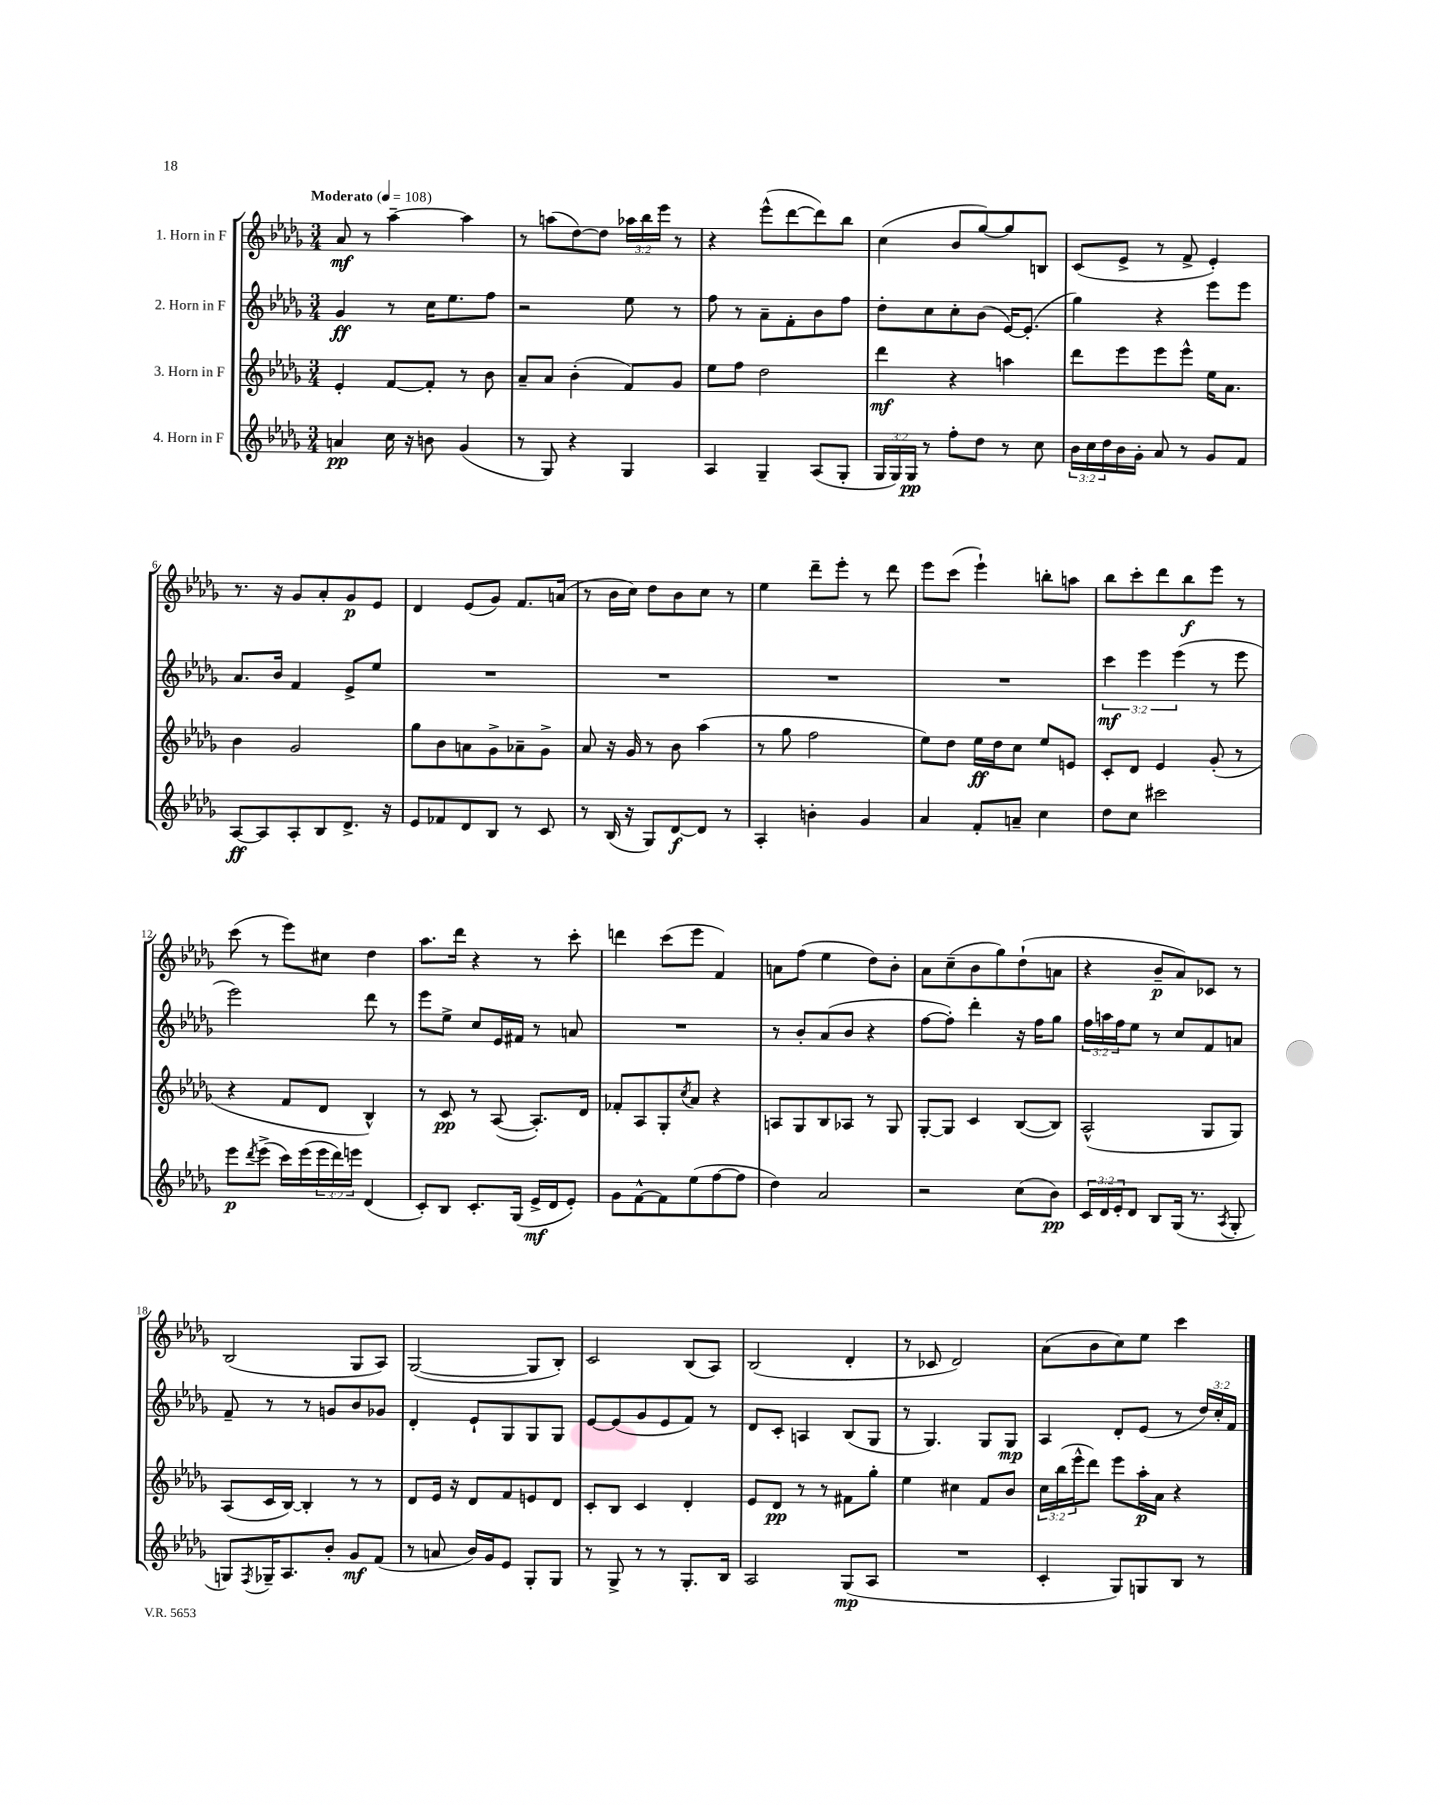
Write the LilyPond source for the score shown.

<<
\new StaffGroup <<
\new Staff = "s0" \with { instrumentName = "1. Horn in F" } {
    \clef treble \key des \major \numericTimeSignature \time 3/4 \override Staff.TupletNumber.text = #tuplet-number::calc-fraction-text \tempo "Moderato" 4 = 108
    aes'8\mf r8 aes''4~-- aes''4 |
    r8 a''8( des''8~) des''8 \tuplet 3/2 { aes''16 bes''16 ees'''16 } r8 |
    r4 ees'''8-^( des'''8~ des'''8) bes''8 |
    c''4( bes'8 ges''8~) ges''8 b8 |
    c'8( ees'8-> r8 f'8-> ees'4-.) |
    r8. r16 ges'8 aes'8-. ges'8\p ees'8 |
    des'4 ees'8( ges'8) f'8. a'16( |
    r8 bes'16 c''16) des''8 bes'8 c''8 r8 |
    ees''4 des'''8-- ees'''8-. r8 des'''8 |
    ees'''8 c'''8( ees'''4-!) b''8-. a''8 |
    bes''8 c'''8-. des'''8 bes''8\f ees'''8 r8 |
    c'''8( r8 ees'''8) cis''8 des''4 |
    aes''8. des'''16 r4 r8 c'''8-. |
    d'''4 c'''8( ees'''8 f'4) |
    a'8 f''8( ees''4 des''8) bes'8-. |
    aes'8 c''8--( bes'8 ges''8) des''8-!( a'8 |
    r4 bes'8--\p aes'8) ces'8 r8 |
    bes2( ges8 aes8) |
    ges2~( ges8 bes8-.) |
    c'2 bes8( aes8) |
    bes2( des'4-. |
    r8 ces'8 des'2) |
    aes'8( bes'8 c''8) ees''8 c'''4 \bar "|." |
}
\new Staff = "s1" \with { instrumentName = "2. Horn in F" } {
    \clef treble \key des \major \numericTimeSignature \time 3/4 \override Staff.TupletNumber.text = #tuplet-number::calc-fraction-text
    ges'4\ff r8 c''16 ees''8. f''8 |
    r2 ees''8 r8 |
    f''8 r8 aes'8-- f'8-. bes'8 f''8 |
    des''8-. c''8 c''8-. bes'8( ees'16~) ees'8.-.( |
    ges''4) r4 ees'''8 ees'''8 |
    aes'8. bes'16 f'4 ees'8-> ees''8 |
    R2. |
    R2. |
    R2. |
    R2. |
    \tuplet 3/2 { c'''4\mf ees'''4 ees'''4( } r8 ees'''8 |
    ees'''2) des'''8 r8 |
    ees'''8 ees''8-> c''8 ees'16 fis'16 r8 a'8 |
    R2. |
    r8 bes'8-. aes'8( bes'8 r4 |
    f''8~ f''8-.) des'''4-. r16 f''16 ges''8 |
    \tuplet 3/2 { f''16 a''16 f''16 } ees''8 r8 c''8 f'8 a'8 |
    f'8-- r8 r8 g'8 bes'8 ges'8 |
    des'4-. ees'8-! ges8 ges8 ges8 |
    ees'8~ ees'8( ges'8 ees'8 f'8) r8 |
    des'8 c'8-. a4 bes8( ges8 |
    r8 ges4.) ges8 ges8\mp |
    aes4 des'8-. ees'8( r8 \tuplet 3/2 { des''16) c''16-. f'16 } \bar "|." |
}
\new Staff = "s2" \with { instrumentName = "3. Horn in F" } {
    \clef treble \key des \major \numericTimeSignature \time 3/4 \override Staff.TupletNumber.text = #tuplet-number::calc-fraction-text
    ees'4-. f'8~ f'8-. r8 bes'8 |
    aes'8-- aes'8 bes'4-.( f'8) ges'8 |
    ees''8 f''8 des''2 |
    des'''4\mf r4 a''4 |
    des'''8 ees'''8 ees'''8 ees'''8-^ ees''16 aes'8. |
    bes'4 ges'2 |
    ges''8 bes'8 a'8 ges'8-> aes'8-- ges'8-> |
    aes'8 r16 ges'16 r8 bes'8 aes''4( |
    r8 ges''8 f''2 |
    ees''8) des''8 ees''16\ff des''16 c''8 ees''8 e'8 |
    c'8-. des'8 ees'4 ges'8-.( r8 |
    r4 f'8 des'8 bes4-^) |
    r8 c'8\pp r8 aes8~( aes8.-.) des'16 |
    fes'8-. aes8 ges8-. \acciaccatura { c''8 } aes'8 r4 |
    a8 ges8 bes8 aes8 r8 ges8 |
    ges8~-. ges8 c'4 bes8~( bes8) |
    aes2-^( ges8 ges8) |
    aes8( c'16 bes16~) bes4-. r8 r8 |
    des'8 ees'16 r16 des'8 f'8 e'8 des'8 |
    c'8-. bes8 c'4 des'4-. |
    ees'8 des'8\pp r8 r8 fis'8 ges''8-. |
    ees''4 cis''4 f'8 bes'8 |
    \tuplet 3/2 { c''16 bes''16( ees'''16-^ } des'''8) ees'''8 aes''16-.\p aes'16 r4 \bar "|." |
}
\new Staff = "s3" \with { instrumentName = "4. Horn in F" } {
    \clef treble \key des \major \numericTimeSignature \time 3/4 \override Staff.TupletNumber.text = #tuplet-number::calc-fraction-text
    a'4\pp c''16 r16 b'8 ges'4( |
    r8 ges8) r4 ges4 |
    aes4 ges4-- aes8( ges8-. |
    \tuplet 3/2 { ges16 ges16) ges16\pp } r8 f''8-. des''8 r8 c''8 |
    \tuplet 3/2 { bes'16 c''16 des''16 } bes'16 ges'16-. aes'8 r8 ges'8 f'8 |
    aes8~\ff aes8 aes8-. bes8 des'8.-> r16 |
    ees'8 fes'8 des'8 bes8 r8 c'8 |
    r8 bes16( r16 ges8) des'8~\f des'8 r8 |
    aes4-. b'4-. ges'4 |
    aes'4 f'8-. a'8-- c''4 |
    des''8 c''8 cis'''2 |
    ees'''8\p \acciaccatura { des'''8 } ees'''8->( c'''16) ees'''16( \tuplet 3/2 { ees'''16 des'''16) e'''16 } des'4( |
    c'8-.) bes8 c'8.-. ges16( ees'16->\mf des'16 ees'8-.) |
    ges'8 f'8~-^ f'8 ees''8( f''8~ f''8 |
    des''4) aes'2 |
    r2 c''8( bes'8\pp) |
    \tuplet 3/2 { c'16 des'16 ees'16-. } des'8 bes8 ges16( r8. \acciaccatura { aes8 } ges8-. |
    g8) \acciaccatura { f8 } ges16-- aes8. bes'8-. ges'8\mf f'8( |
    r8 a'8 bes'16) ges'16 ees'8 ges8-. ges8 |
    r8 ges8-> r8 r8 ges8.-. bes16 |
    aes2 ges8\mp( aes8 |
    R2. |
    c'4-. ges8) g8 bes8 r8 \bar "|." |
}
>>
>>
